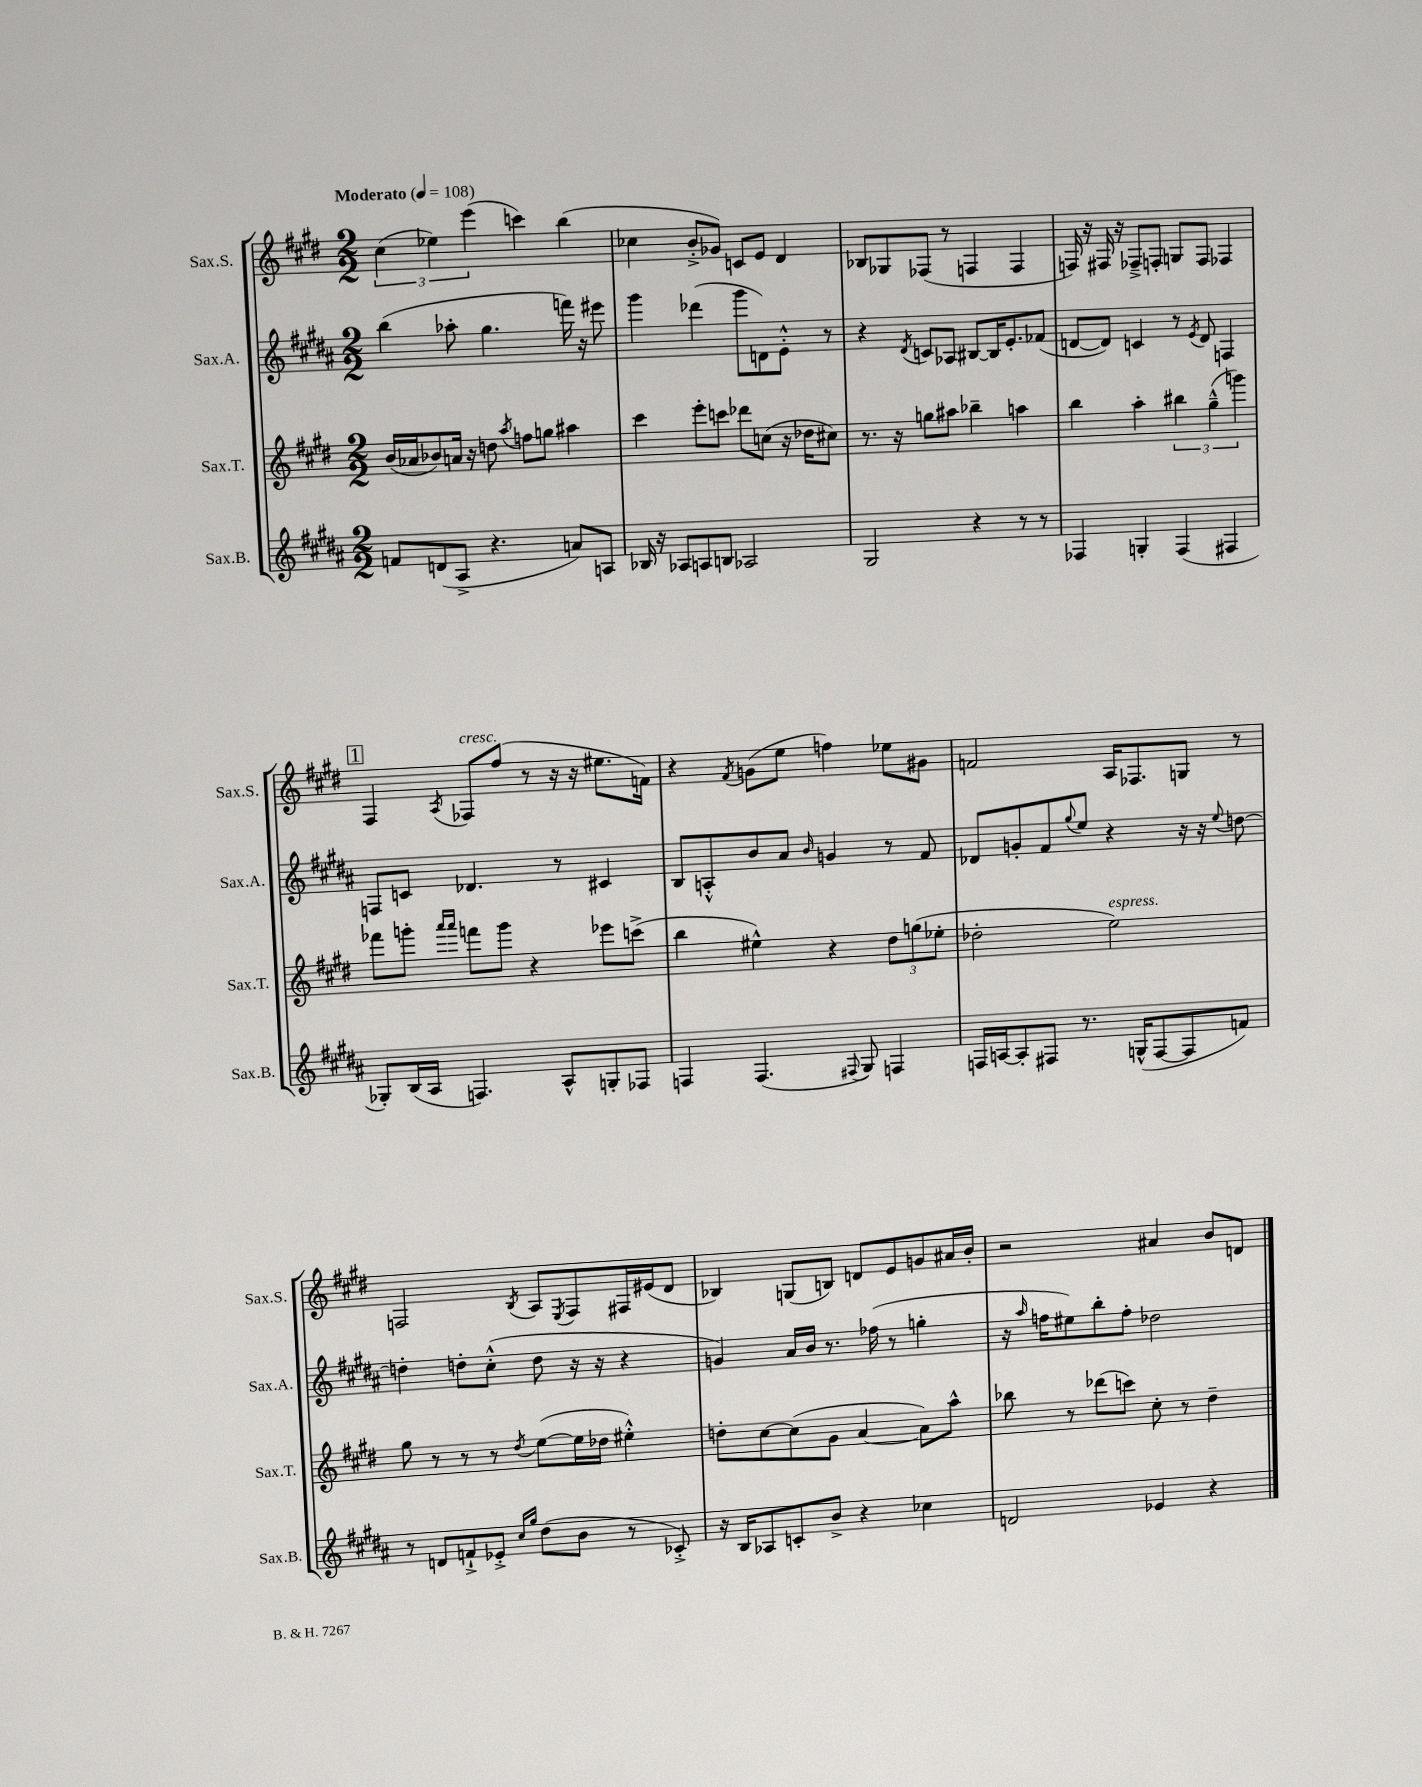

**kern	**kern	**kern	**kern
*staff4	*staff3	*staff2	*staff1
*clefG2	*clefG2	*clefG2	*clefG2
*k[f#c#g#d#a#]	*k[f#c#g#d#]	*k[f#c#g#d#a#]	*k[f#c#g#d#]
*M2/2	*M2/2	*M2/2	*M2/2
*MM108	*MM108	*MM108	*MM108
8f	(16b	(4bb	(6cc#
.	16a-	.	.
(8d	8b-)	.	.
.	.	.	6ee-)
8A#^	16a	8aa-'	.
.	16r	.	.
.	.	.	(6eee
4.r	8dd	4.gg#	.
.	8qaa	.	.
.	8ff	.	4ccc)
.	8gg	.	.
8a)	4aa#	16fff)	(4bb
.	.	16r	.
8A	.	8eee#	.
=	=	=	=
16B-	4ccc#	4ggg#	4cc-
16r	.	.	.
8A-	.	.	.
8A	8eee'	(4ddd-	8b'^
8B	8ccc	.	8g-)
2A-	8ddd-	8ggg#	8c
.	(8cc	8d)	8e
.	16r	8e'^^	4d#
.	16dd-	.	.
.	8cc#)	8r	.
=	=	=	=
2G#	8.r	4r	8B-
.	.	.	8G-
.	16r	.	.
.	.	8qd#	.
.	8gg	8c	(8F-
.	8aa#	8A-	8r
4r	4bb-~	[8B#	4F
.	.	16B#]	.
.	.	8.e'	.
8r	4aa	.	4F
8r	.	(8f-	.
=	=	=	=
4F-	4bb	[8d	16F)
.	.	.	16r
.	.	8d])	16F#
.	.	.	16r
4G'	4aa'	4c	8F-~^
.	.	.	8F'
(4F-	6bb#	8r	8G
.	.	8qe	.
.	.	8d	8F
.	(6gg#~^^	.	.
4F#	.	4F	4F-
.	6ggg)	.	.
=	=	=	=
8G-')	8fff-	8F	4F#
(16B	8ggg'	8c	.
16A#	.	.	.
.	16qqaaa	.	.
.	16qqaaa	.	8qA
4.F)	8fff	4.d-	8F-
.	8ggg	.	(8ff#
.	4r	.	8r
8A#^^	.	8r	16r
.	.	.	16r
8G'	8eee-	4c#	8.ee#
8F-	(8ccc^	.	.
.	.	.	16f)
=	=	=	=
4F	4bb	8B	4r
.	.	8A'^^	.
.	.	.	8qf#
(4.F	4ee#^^)	8b	(8g
.	.	8a#	8ee
.	.	16qqb	.
.	4r	4g	4ff)
8qqF#	.	.	.
8G#)	.	.	.
4F	12dd#	8r	8ee-
.	(12gg	.	.
.	.	8f#	8g#
.	12ee-'	.	.
=	=	=	=
16F	2dd-'	8d-	2f
[16A	.	.	.
8A']	.	8g'	.
8F#	.	8f#	.
.	.	8qqgg#	.
8.r	.	8ee	.
.	2ee)	4r	16A
(16G^^	.	.	8.F-
[8F#	.	.	.
8F#]	.	16r	8G
.	.	16r	.
.	.	8qqee	.
8f)	.	[8dd	8r
=	=	=	=
8r	8gg#	4dd']	2F
8d	8r	.	.
8f`^	8r	8dd'	.
8e-'^	8r	(8cc#'^^	.
16qqcc#	.	.	.
16qqgg#	8qdd#	.	8qB
(8dd#	([8ee	8dd	8A
.	.	.	8qE
8b	16ee]	16r	8F
.	16dd-	16r	.
8r	4ee#'^^)	4r	16F#
.	.	.	(16e#
8c-'^)	.	.	8d#
=	=	=	=
16r	8dd'	4g)	4B-)
16B	.	.	.
8A-	[8cc#	.	.
8c'	(8cc#]	16a#	(8G
.	.	16b	.
8b^	8g#	8.r	8B)
4r	[4a	.	8d
.	.	(16ff-	.
.	.	8r	8e
4cc-	8a])	4gg'	8g
.	8aa^^	.	16a#
.	.	.	16b'
=	=	=	=
2d	8bb-	16r	2r
.	.	16qqaa#	.
.	.	16ff	.
.	8r	8ee#)	.
.	(8ddd-	8bb'	.
.	8ccc)	8ff'	.
4e-	8cc#'	2dd-	4a#
.	8r	.	.
4r	4dd#~	.	8b
.	.	.	8d
==	==	==	==
*-	*-	*-	*-
